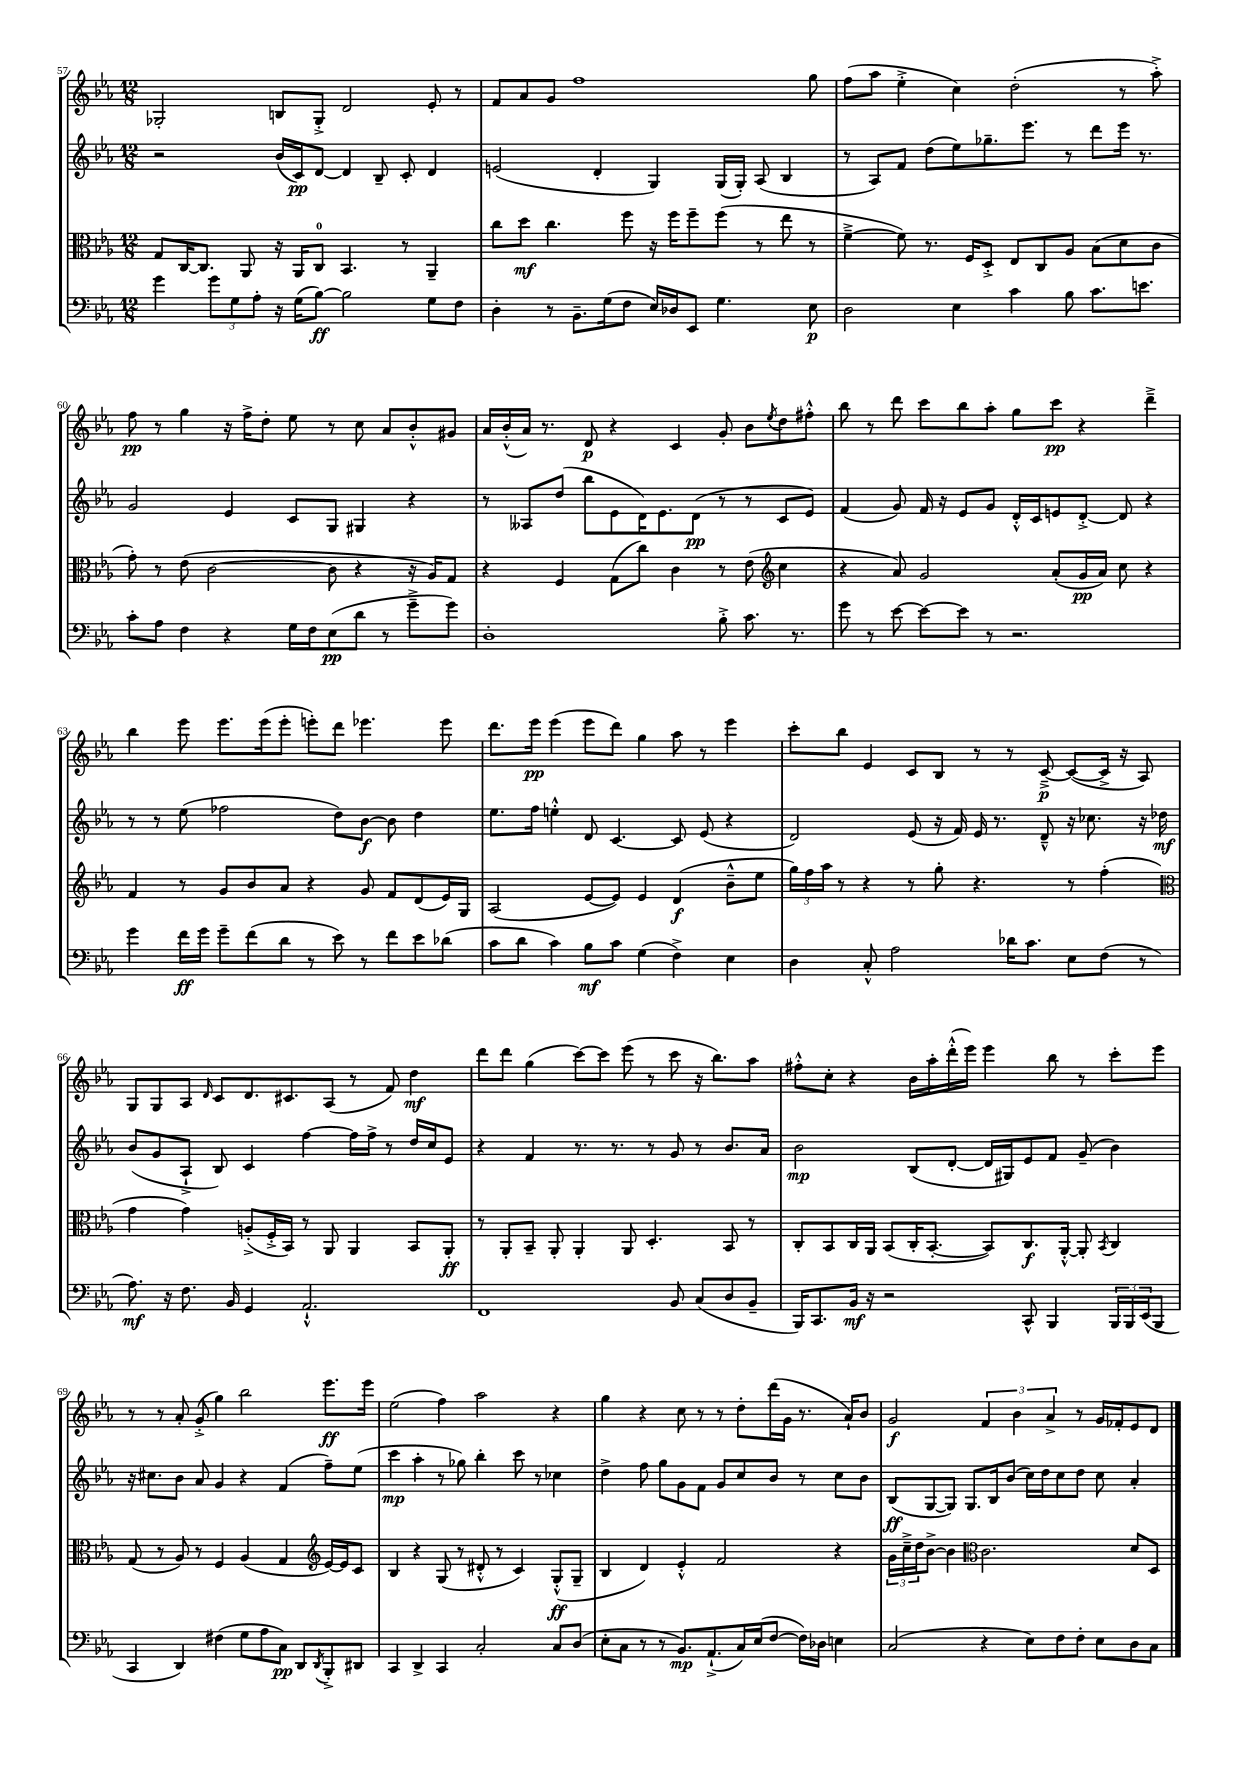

**kern	**dynam	**kern	**dynam	**kern	**dynam	**kern	**dynam
*part4	*part4	*part3	*part3	*part2	*part2	*part1	*part1
*staff4	*staff4	*staff3	*staff3	*staff2	*staff2	*staff1	*staff1
*clefF4	*	*clefC3	*	*clefG2	*	*clefG2	*
*k[b-e-a-]	*	*k[b-e-a-]	*	*k[b-e-a-]	*	*k[b-e-a-]	*
*M12/8	*	*M12/8	*	*M12/8	*	*M12/8	*
=57	=57	=57	=57	=57	=57	=57	=57
4g\	.	8G/L	.	2r	.	2G-X'/	.
.	.	[16C/K	.	.	.	.	.
.	.	8.C/J]	.	.	.	.	.
12g\L	.	.	.	.	.	.	.
12G\	.	.	.	.	.	.	.
.	.	8AA-/	.	.	.	.	.
12A-'\J	.	.	.	.	.	.	.
16r	.	16r	.	(16b-/LL	.	8Bn/L	.
(16G\KL	.	16AA-/KL	.	16c/J)	pp	.	.
[8B-\J)	ff	8C/J	.	[8d/J	.	8G-'^/J	.
2B-\]	.	4.BB-/	.	4d/]	.	2d/	.
.	.	.	.	8B-~/	.	.	.
.	.	8r	.	8c'/	.	.	.
8G\L	.	4AA-~/	.	4d/	.	8e-'/	.
8F\J	.	.	.	.	.	8r	.
=58	=58	=58	=58	=58	=58	=58	=58
4D'\	.	8cc\L	.	(2en/	.	8f/L	.
.	.	8dd\J	mf	.	.	8a-/	.
8r	.	4.cc\	.	.	.	8g/J	.
8.BB-~\L	.	.	.	.	.	1ff	.
.	.	.	.	4d'/	.	.	.
(16G\k	.	.	.	.	.	.	.
8F\J	.	8ff\	.	.	.	.	.
16E-/LL)	.	16r	.	4G/)	.	.	.
16D-X/J	.	16ff\KL	.	.	.	.	.
8EE-/J	.	8ff~\	.	.	.	.	.
4.G\	.	(8ff\J	.	(16G/LL	.	.	.
.	.	.	.	16G'/JJ)	.	.	.
.	.	8r	.	(8A-/	.	.	.
.	.	8ee-\	.	4B-/	.	.	.
8E-\	p	8r	.	.	.	8gg\	.
=59	=59	=59	=59	=59	=59	=59	=59
2D\	.	[4f~^\	.	8r	.	(8ff\L	.
.	.	.	.	8A-/L)	.	8aa-\J	.
.	.	8f\])	.	8f/J	.	4ee-'^\	.
.	.	8.r	.	(8dd\L	.	.	.
4E-\	.	.	.	8ee-\)	.	4cc\)	.
.	.	16F/KL	.	.	.	.	.
.	.	8D'^/J	.	8.gg-X~\	.	.	.
4c\	.	8E-/L	.	.	.	(2dd'\	.
.	.	.	.	8.eee-\J	.	.	.
.	.	8C/	.	.	.	.	.
8B-\	.	8A-/J	.	8r	.	.	.
8.c\L	.	(8B-\L	.	8ddd\L	.	.	.
.	.	8d\	.	16eee-\Jk	.	8r	.
8.en\J	.	.	.	8.r	.	.	.
.	.	8c\J	.	.	.	8aa-'^\)	.
!!LO:LB:g=z
=60	=60	=60	=60	=60	=60	=60	=60
8c'\L	.	8g'\)	.	2g/	.	8ff\	pp
8A-\J	.	8r	.	.	.	8r	.
4F\	.	(8e-\	.	.	.	4gg\	.
.	.	[2c\	.	.	.	.	.
4r	.	.	.	4e-/	.	16r	.
.	.	.	.	.	.	16ff^\KL	.
.	.	.	.	.	.	8dd'\J	.
16G\LL	.	.	.	8c/L	.	8ee-\	.
16F\J	.	.	.	.	.	.	.
(8E-\	pp	8c\]	.	8G/J	.	8r	.
8d\J	.	4r	.	4G#X/	.	8cc\	.
8r	.	.	.	.	.	8a-/L	.
8g~^\L	.	16r	.	4r	.	8b-'^^/	.
.	.	16A-/KL)	.	.	.	.	.
8g\J)	.	8G/J	.	.	.	8g#X/J	.
=61	=61	=61	=61	=61	=61	=61	=61
1D'	.	4r	.	8r	.	16a-/LL	.
.	.	.	.	.	.	(16b-'^^/	.
.	.	.	.	8A--X/L	.	16a-/JJ)	.
.	.	.	.	.	.	8.r	.
.	.	4F/	.	(8dd/J	.	.	.
.	.	.	.	8bb-\L	.	8d/	p
.	.	(8G\L	.	8e-\	.	4r	.
.	.	8cc\J)	.	16d\K)	.	.	.
.	.	.	.	8.e-\	.	.	.
.	.	4c\	.	.	.	4c/	.
.	.	.	.	(8d\J	pp	.	.
8B-'^\	.	8r	.	8r	.	8g'/	.
8.c\	.	(8e-\	.	8r	.	8b-\L	.
*	*	*clefG2	*	*	*	*	*
.	.	.	.	.	.	8qee-/	.
.	.	4cc\	.	8c/L	.	8dd\	.
8.r	.	.	.	.	.	.	.
.	.	.	.	8e-/J)	.	8ff#X'^^\J	.
=62	=62	=62	=62	=62	=62	=62	=62
8g\	.	4r	.	(4f/	.	8bb-\	.
8r	.	.	.	.	.	8r	.
[8e-\	.	8a-/)	.	8g/)	.	8ddd\	.
8e-\L_	.	2g/	.	16f/	.	8ccc\L	.
.	.	.	.	16r	.	.	.
8e-\J]	.	.	.	8e-/L	.	8bb-\	.
8r	.	.	.	8g/J	.	8aa-'\J	.
2.r	.	.	.	16d'^^/LL	.	8gg\L	.
.	.	.	.	16c/J	.	.	.
.	.	(8a-'/L	.	8en/	.	8ccc\J	pp
.	.	16g/L	pp	[8d'^/J	.	4r	.
.	.	16a-/JJ)	.	.	.	.	.
.	.	8cc\	.	8d/]	.	.	.
.	.	4r	.	4r	.	4ddd~^\	.
!!LO:LB:g=z
=63	=63	=63	=63	=63	=63	=63	=63
4g\	.	4f/	.	8r	.	4bb-\	.
.	.	.	.	8r	.	.	.
16f\LL	ff	8r	.	(8ee-\	.	8eee-\	.
16g\JJ	.	.	.	.	.	.	.
8g~\L	.	8g/L	.	2ff-X\	.	8.eee-\L	.
(8f\	.	8b-/	.	.	.	.	.
.	.	.	.	.	.	(16eee-\k	.
8d\J	.	8a-/J	.	.	.	8eee-'\J	.
8r	.	4r	.	.	.	8eeen'\L)	.
8e-\)	.	.	.	8dd\L)	.	8ddd\J	.
8r	.	8g/	.	[8b-\J	f	4.eee-X\	.
8f\L	.	8f/L	.	8b-\]	.	.	.
8e-\	.	(8d/	.	4dd\	.	.	.
(8d-X\J	.	16e-/L)	.	.	.	8eee-\	.
.	.	16G/JJ	.	.	.	.	.
=64	=64	=64	=64	=64	=64	=64	=64
8c\L	.	(2A-/	.	8.ee-\L	.	8.ddd\L	.
8d\J	.	.	.	.	.	.	.
.	.	.	.	16ff\Jk	.	16eee-\Jk	pp
4c\)	.	.	.	4een'^^\	.	(4eee-\	.
8B-\L	mf	[8e-/L	.	8d/	.	8eee-\L	.
8c\J	.	8e-/J])	.	[4.c/	.	8ddd\J)	.
(4G\	.	4e-/	.	.	.	4gg\	.
4F^\)	.	(4d/	f	8c/]	.	8aa-\	.
.	.	.	.	(8e-/	.	8r	.
4E-\	.	8b-~^^\L	.	4r	.	4eee-\	.
.	.	8ee-\J	.	.	.	.	.
=65	=65	=65	=65	=65	=65	=65	=65
4D\	.	24gg\LL)	.	2d/)	.	8ccc'\L	.
.	.	24ff\	.	.	.	.	.
.	.	24aa-\JJ	.	.	.	.	.
.	.	8r	.	.	.	8bb-\J	.
8C'^^/	.	4r	.	.	.	4e-/	.
2A-\	.	.	.	.	.	.	.
.	.	8r	.	(8e-/	.	8c/L	.
.	.	8gg'\	.	16r	.	8B-/J	.
.	.	.	.	16f/)	.	.	.
.	.	4.r	.	16e-/	.	8r	.
.	.	.	.	8.r	.	.	.
16d-X\KL	.	.	.	.	.	8r	.
8.c\J	.	.	.	.	.	.	.
.	.	.	.	8d~^^/	.	[8c~^/	p
8E-\L	.	8r	.	16r	.	(8c/L_	.
.	.	.	.	8.cc-X\	.	.	.
(8F\J	.	(4ff'\	.	.	.	16c^/Jk]	.
.	.	.	.	.	.	16r	.
8r	.	.	.	16r	.	8A-/)	.
.	.	.	.	16dd-X\	mf	.	.
!!LO:LB:g=z
=66	=66	=66	=66	=66	=66	=66	=66
*	*	*clefC3	*	*	*	*	*
8.A-\)	mf	4g\	.	(8b-/L	.	8G/L	.
.	.	.	.	8g/	.	8G/	.
16r	.	.	.	.	.	.	.
8.F\	.	4g\)	.	8A-`^/J	.	8A-/J	.
.	.	.	.	.	.	16qqd/	.
.	.	.	.	8B-/)	.	8c/L	.
16BB-/	.	.	.	.	.	.	.
4GG/	.	(8An'^/L	.	4c/	.	8.d/	.
.	.	16F'^/L	.	.	.	.	.
.	.	16BB-/JJ)	.	.	.	8.c#X/	.
2.AA-`^^/	.	8r	.	[4ff\	.	.	.
.	.	8AA-/	.	.	.	(8A-/J	.
.	.	4AA-/	.	16ff\LL]	.	8r	.
.	.	.	.	16ff^\JJ	.	.	.
.	.	.	.	8r	.	8f/)	.
.	.	8BB-/L	.	16dd/LL	.	4dd\	mf
.	.	.	.	16cc/J	.	.	.
.	.	8AA-'/J	ff	8e-/J	.	.	.
=67	=67	=67	=67	=67	=67	=67	=67
1FF	.	8r	.	4r	.	8ddd\L	.
.	.	8AA-'/L	.	.	.	8ddd\J	.
.	.	8BB-~/J	.	4f/	.	(4gg\	.
.	.	8AA-'/	.	.	.	.	.
.	.	4AA-'/	.	8.r	.	[8ccc\L)	.
.	.	.	.	.	.	8ccc\J]	.
.	.	.	.	8.r	.	.	.
.	.	8AA-/	.	.	.	(8eee-\	.
.	.	4.D'/	.	8r	.	8r	.
8BB-/	.	.	.	8g/	.	8ccc\	.
(8C/L	.	.	.	8r	.	16r	.
.	.	.	.	.	.	8.bb-\L)	.
8D/	.	8BB-/	.	8.b-/L	.	.	.
8BB-~/J	.	8r	.	.	.	8aa-\J	.
.	.	.	.	16a-/Jk	.	.	.
=68	=68	=68	=68	=68	=68	=68	=68
16BBB-/KL)	.	8C'/L	.	2b-\	mp	8ff#X'^^\L	.
8.CC/	.	.	.	.	.	.	.
.	.	8BB-/	.	.	.	8cc'\J	.
16BB-/Jk	mf	16C/L	.	.	.	4r	.
16r	.	16AA-/JJ	.	.	.	.	.
2r	.	(8BB-/L	.	.	.	.	.
.	.	16C'/K	.	(8B-/L	.	16b-\LL	.
.	.	[8.BB-'/J	.	.	.	16aa-'\	.
.	.	.	.	[8d'/J	.	(16ddd'^^\	.
.	.	.	.	.	.	16eee-\JJ)	.
.	.	8BB-/L])	.	16d/LL]	.	4eee-\	.
.	.	.	.	16G#X/J)	.	.	.
8CC^^/	.	8.C/	f	8e-/	.	.	.
4BBB-/	.	.	.	8f/J	.	8bb-\	.
.	.	[16AA-'^^/Jk	.	.	.	.	.
.	.	8AA-'/]	.	(8g~/	.	8r	.
.	.	8qBB-/	.	.	.	.	.
24BBB-/LL	.	4C/	.	4b-\)	.	8ccc'\L	.
24BBB-/	.	.	.	.	.	.	.
(24EE-/J	.	.	.	.	.	.	.
8BBB-/J	.	.	.	.	.	8eee-\J	.
!!LO:LB:g=z
=69	=69	=69	=69	=69	=69	=69	=69
4CC/	.	(8G/	.	16r	.	8r	.
.	.	.	.	8.cc#X\L	.	.	.
.	.	8r	.	.	.	8r	.
4DD/)	.	8A-/)	.	8b-\J	.	8a-'/	.
.	.	8r	.	8a-/	.	(8g'^/	.
(4F#X\	.	4F/	.	4g/	.	4gg\)	.
8G\L	.	(4A-/	.	4r	.	2bb-\	.
8A-\	.	.	.	.	.	.	.
8C\J)	pp	4G/	.	(4f/	.	.	.
8DD/L	.	.	.	.	.	.	.
8qDD/	.	.	.	.	.	.	.
*	*	*clefG2	*	*	*	*	*
8BBB-'^/	.	[16e-/LL)	.	8ff~\L)	.	8.eee-\L	ff
.	.	16e-/J]	.	.	.	.	.
8DD#X/J	.	8c/J	.	(8ee-\J	.	.	.
.	.	.	.	.	.	16eee-\Jk	.
=70	=70	=70	=70	=70	=70	=70	=70
4CC/	.	4B-/	.	4ccc\	mp	(2ee-\	.
4DD^/	.	4r	.	4aa-'\	.	.	.
4CC/	.	(8G/	.	8r	.	4ff\)	.
.	.	8r	.	8gg-X\)	.	.	.
2C'/	.	8d#X'^^/	.	4bb-'\	.	2aa-\	.
.	.	8r	.	.	.	.	.
.	.	4c/)	.	8ccc\	.	.	.
.	.	.	.	8r	.	.	.
8C/L	.	(8G'^^/L	ff	4cc-X\	.	4r	.
(8D/J	.	8G~/J	.	.	.	.	.
=71	=71	=71	=71	=71	=71	=71	=71
8E-'\L	.	4B-/	.	4dd^\	.	4gg\	.
8C\J	.	.	.	.	.	.	.
8r	.	4d/)	.	8ff\	.	4r	.
8r	.	.	.	8gg\L	.	.	.
8.BB-/L)	mp	4e-'^^/	.	8g\	.	8cc\	.
.	.	.	.	8f\J	.	8r	.
(8.AA-`^/	.	.	.	.	.	.	.
.	.	2f/	.	8g/L	.	8r	.
16C/L)	.	.	.	8cc/	.	8dd'\L	.
(16E-/J	.	.	.	.	.	.	.
[8F/J	.	.	.	8b-/J	.	(16ddd\L	.
.	.	.	.	.	.	16g\JJ	.
16F\LL])	.	.	.	8r	.	8.r	.
16D-X\JJ	.	.	.	.	.	.	.
4En\	.	4r	.	8cc\L	.	.	.
.	.	.	.	.	.	16a-`/KL)	.
.	.	.	.	8b-\J	.	8b-/J	.
=72	=72	=72	=72	=72	=72	=72	=72
(2C/	.	24g\LL	.	(8B-/L	ff	2g/	f
.	.	24cc~^\	.	.	.	.	.
.	.	24dd\J	.	.	.	.	.
.	.	[8b-^\J	.	[8G/	.	.	.
.	.	4b-\]	.	8G/J])	.	.	.
.	.	.	.	8.G/L	.	.	.
*	*	*clefC3	*	*	*	*	*
4r	.	2.c\	.	.	.	6f/	.
.	.	.	.	16B-/k	.	.	.
.	.	.	.	(8b-/J	.	.	.
.	.	.	.	.	.	6b-\	.
8E-\L)	.	.	.	16cc\LL)	.	.	.
.	.	.	.	16dd\J	.	.	.
.	.	.	.	.	.	6a-^/	.
8F\	.	.	.	8cc\	.	.	.
8F'\J	.	.	.	8dd\J	.	8r	.
8E-\L	.	.	.	8cc\	.	16g/LL	.
.	.	.	.	.	.	16f-X'/J	.
8D\	.	8d/L	.	4a-'/	.	8e-/	.
8C\J	.	8D/J	.	.	.	8d/J	.
==	==	==	==	==	==	==	==
*-	*-	*-	*-	*-	*-	*-	*-
